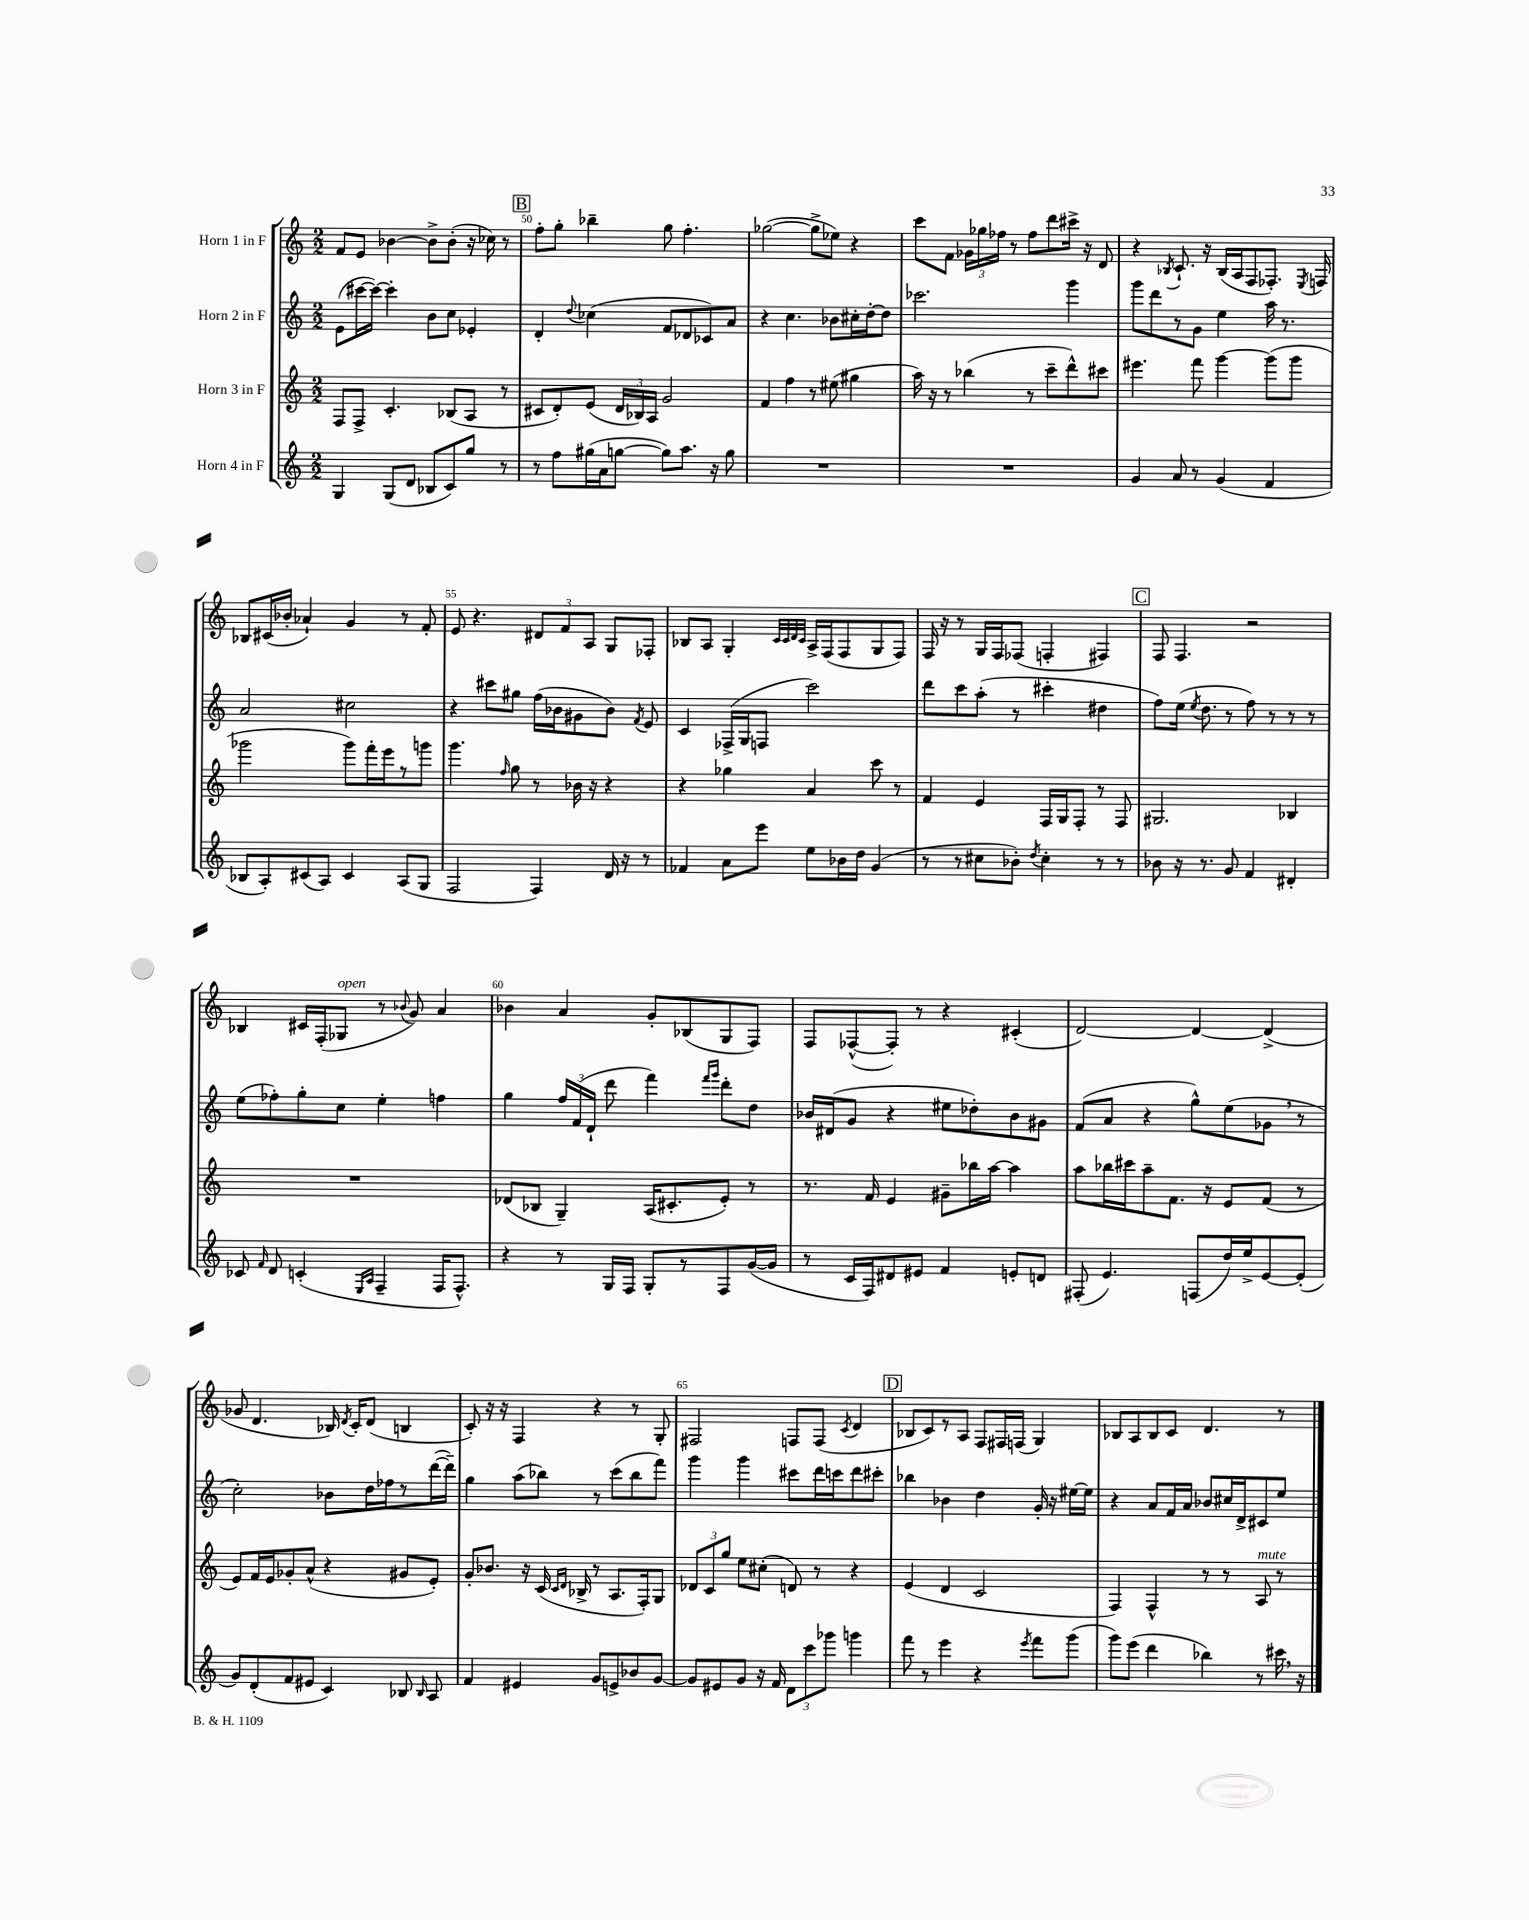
<<
\new StaffGroup <<
\new Staff = "s0" \with { instrumentName = "Horn 1 in F" } {
    \clef treble \key c \major \numericTimeSignature \time 2/2
    \autoBeamOff f'8[ e'8] bes'4~ bes'8[-> bes'8]-.( r16 ces''16) r8 |
    \mark \markup { \box "B" } f''8[-. g''8]-. bes''4-- g''8 f''4.-. |
    ges''2~( ges''8[-> ees''8]) r4 |
    c'''8[ f'8] \tuplet 3/2 { ges'16[ ges''16 fes''16] } r8 fes''8[ d'''8 cis'''16]-> r16 d'8 |
    r4 \acciaccatura { bes8 } c'8.-! r16 bes16[( a16 f8 fes8.]-.) \acciaccatura { e8 } f16 |
    bes8[ cis'16( bes'16]-. aes'4-!) g'4 r8 f'8-. |
    e'8 r4. \tuplet 3/2 { dis'8[ f'8 a8] } g8[ fes8]-. |
    bes8[ a8] g4-. \grace { c'32[ c'32 d'32 c'32] } a16[-> f16( f8 g8 f8]) |
    f16 r16 r8 g16[ f16 fes8]( f4-. fis4) |
    \mark \markup { \box "C" } f8 f4. r2 |
    bes4 cis'16[ f16-.( ges8]^\markup { \italic "open" } r8 \appoggiatura { bes'8 } g'8) a'4 |
    bes'4 a'4 g'8[-. bes8( g8 f8]) |
    f8[ fes8~-^( fes8]-.) r8 r4 cis'4-.( |
    d'2~) d'4~ d'4->( |
    ges'8 d'4. bes16) \acciaccatura { d'8 } c'16[-. d'8]( b4 |
    c'8-.) r16 r16 f4 r4 r8 g8-. |
    fis2 f8[ f8]( \acciaccatura { c'8 } d'4 |
    \mark \markup { \box "D" } bes8[ c'8) r8 a8] f8[ fis16 f16]( g4) |
    bes8[ a8 bes8 c'8] d'4. r8 \bar "|." |
}
\new Staff = "s1" \with { instrumentName = "Horn 2 in F" } {
    \clef treble \key c \major \numericTimeSignature \time 2/2
    \autoBeamOff e'8[( cis'''16~ cis'''16]~) cis'''4-. b'8[ c''8] ees'4-. |
    \mark \markup { \box "B" } d'4-. \appoggiatura { d''8 } ces''4( f'8[ des'8 ces'8) a'8] |
    r4 c''4. bes'8[ cis''16-. d''16~-. d''8] |
    ces'''2. g'''4 |
    g'''8[ d'''8 r8 g'8] e''4 a''16 r8. |
    a'2 cis''2 |
    r4 cis'''8[ gis''8] f''16[( bes'16 gis'8 bes'8]) \acciaccatura { f'8 } e'8 |
    c'4 fes16[->( g16 f8] c'''2) |
    d'''8[ c'''8 a''8]-.( r8 cis'''4-. dis''4 |
    \mark \markup { \box "C" } f''8[) e''16]( \acciaccatura { e''8 } d''8. r8 f''8) r8 r8 r8 |
    e''8[( fes''8-.) g''8-. c''8] e''4-. f''4 |
    g''4 \tuplet 3/2 { f''16[ f'16( d'16]-! } d'''8 f'''4) \grace { f'''16[ g'''16] } d'''8[-. d''8] |
    bes'16[ dis'16( g'8] r4 eis''8[ des''8-.) bes'8 gis'8] |
    f'8[( a'8] r4 g''8[-^) e''8( ges'8] \breathe r8 |
    c''2-.) bes'8[ d''16 fes''16 r8 d'''16~( d'''16]--) |
    g''4 a''8[( bes''8]) r8 c'''8[( bes''8 f'''8]) |
    g'''4 g'''4 cis'''8[ d'''16 c'''16 d'''8 cis'''8]-. |
    \mark \markup { \box "D" } bes''4 bes'4 d''4 g'16-. r16 eis''16[~ eis''16] |
    r4 a'8[ f'16 a'16] bes'8[ cis''16 d'16-> cis'8 e''8] \bar "|." |
}
\new Staff = "s2" \with { instrumentName = "Horn 3 in F" } {
    \clef treble \key c \major \numericTimeSignature \time 2/2
    \autoBeamOff f8[ f8]-> c'4.-. bes8[( a8] r8 |
    \mark \markup { \box "B" } cis'8[ d'8-.) e'8]( \tuplet 3/2 { d'16[ bes16) a16] } g'2 |
    f'4 f''4 r8 eis''8( gis''4 |
    a''16) r16 r8 bes''4( r8 c'''8[-- d'''8-^) cis'''8] |
    eis'''4. f'''8 g'''4~ g'''8[( g'''8] |
    ges'''2 ges'''8[) f'''16-. e'''16 r8 g'''8] |
    g'''4. \grace { f''16 } g''8 r8 bes'16 r16 r4 |
    r4 ges''4 a'4 c'''8 r8 |
    f'4 e'4 f16[ g16 f8]-. r8 f8 |
    \mark \markup { \box "C" } gis2. bes4 |
    R1 |
    des'8[( bes8] g4--) a16[( cis'8.-. e'8]-.) r8 |
    r8. f'16 e'4 gis'8[-- bes''16 a''16]~ a''4 |
    a''8[ bes''16 cis'''16 a''8-- f'8.] r16 e'8[ f'8]( r8 |
    e'8[) f'16 e'16 ges'8-. a'8]-^( r4 gis'8[ e'8]-.) |
    g'8[-. bes'8.] r16 c'16( \grace { c'16[ d'16] } bes16-> r8 a8.[ f16-.) g8] |
    \tuplet 3/2 { des'8[ c'8 g''8] } e''8[ cis''8]-.( d'8) r8 r4 |
    \mark \markup { \box "D" } e'4( d'4 c'2 |
    f4) f4-^ r8 r8 a8^\markup { \italic "mute" } r8 \bar "|." |
}
\new Staff = "s3" \with { instrumentName = "Horn 4 in F" } {
    \clef treble \key c \major \numericTimeSignature \time 2/2
    \autoBeamOff g4 g8[( d'8] bes8[ c'8) g''8] r8 |
    \mark \markup { \box "B" } r8 f''8[ gis''16( a'16 g''8]~ g''8[) a''8.] r16 g''8 |
    R1 |
    R1 |
    g'4 a'8 r8 g'4( f'4 |
    bes8[ a8-.) cis'8( a8]) cis'4 a8[( g8] |
    f2 f4) d'16 r16 r8 |
    fes'4 a'8[ e'''8] e''8[ bes'16 d''16] g'4( |
    r8 r8 cis''8[ bes'8]-.) \acciaccatura { d''8 } cis''4-. r8 r8 |
    \mark \markup { \box "C" } bes'8 r16 r8. g'8 f'4 dis'4-. |
    ces'8 \grace { f'16 } d'8 c'4-.( \grace { e16[ a16] } f4-- f16[ f8.]-^) |
    r4 r8 g16[ f16] g8[-. r8 f8 g'16~( g'16] |
    r8 c'16[ f16) dis'8 eis'8] f'4 e'8[-. d'8] |
    fis8-.( e'4.) f8[( d''16) e''16-> e'8~ e'8]-.( |
    g'8[) d'8-.( f'8 eis'8] c'4) bes8 \grace { bes16 } a8 |
    f'4 eis'4 g'8[ e'8-> bes'8 g'8]~ |
    g'8[ eis'8 g'8] r16 f'16 \tuplet 3/2 { d'8[ c'''8 ges'''8] } g'''4 |
    \mark \markup { \box "D" } f'''8 r8 e'''4 r4 \acciaccatura { e'''8 } f'''8[ g'''8]( |
    g'''8[) e'''8]( d'''4 bes''4) r8 cis'''16 \breathe r16 \bar "|." |
}
>>
>>
\layout { \context { \Score currentBarNumber = #49 \override BarNumber.break-visibility = ##(#f #t #t) barNumberVisibility = #(every-nth-bar-number-visible 5) } }
